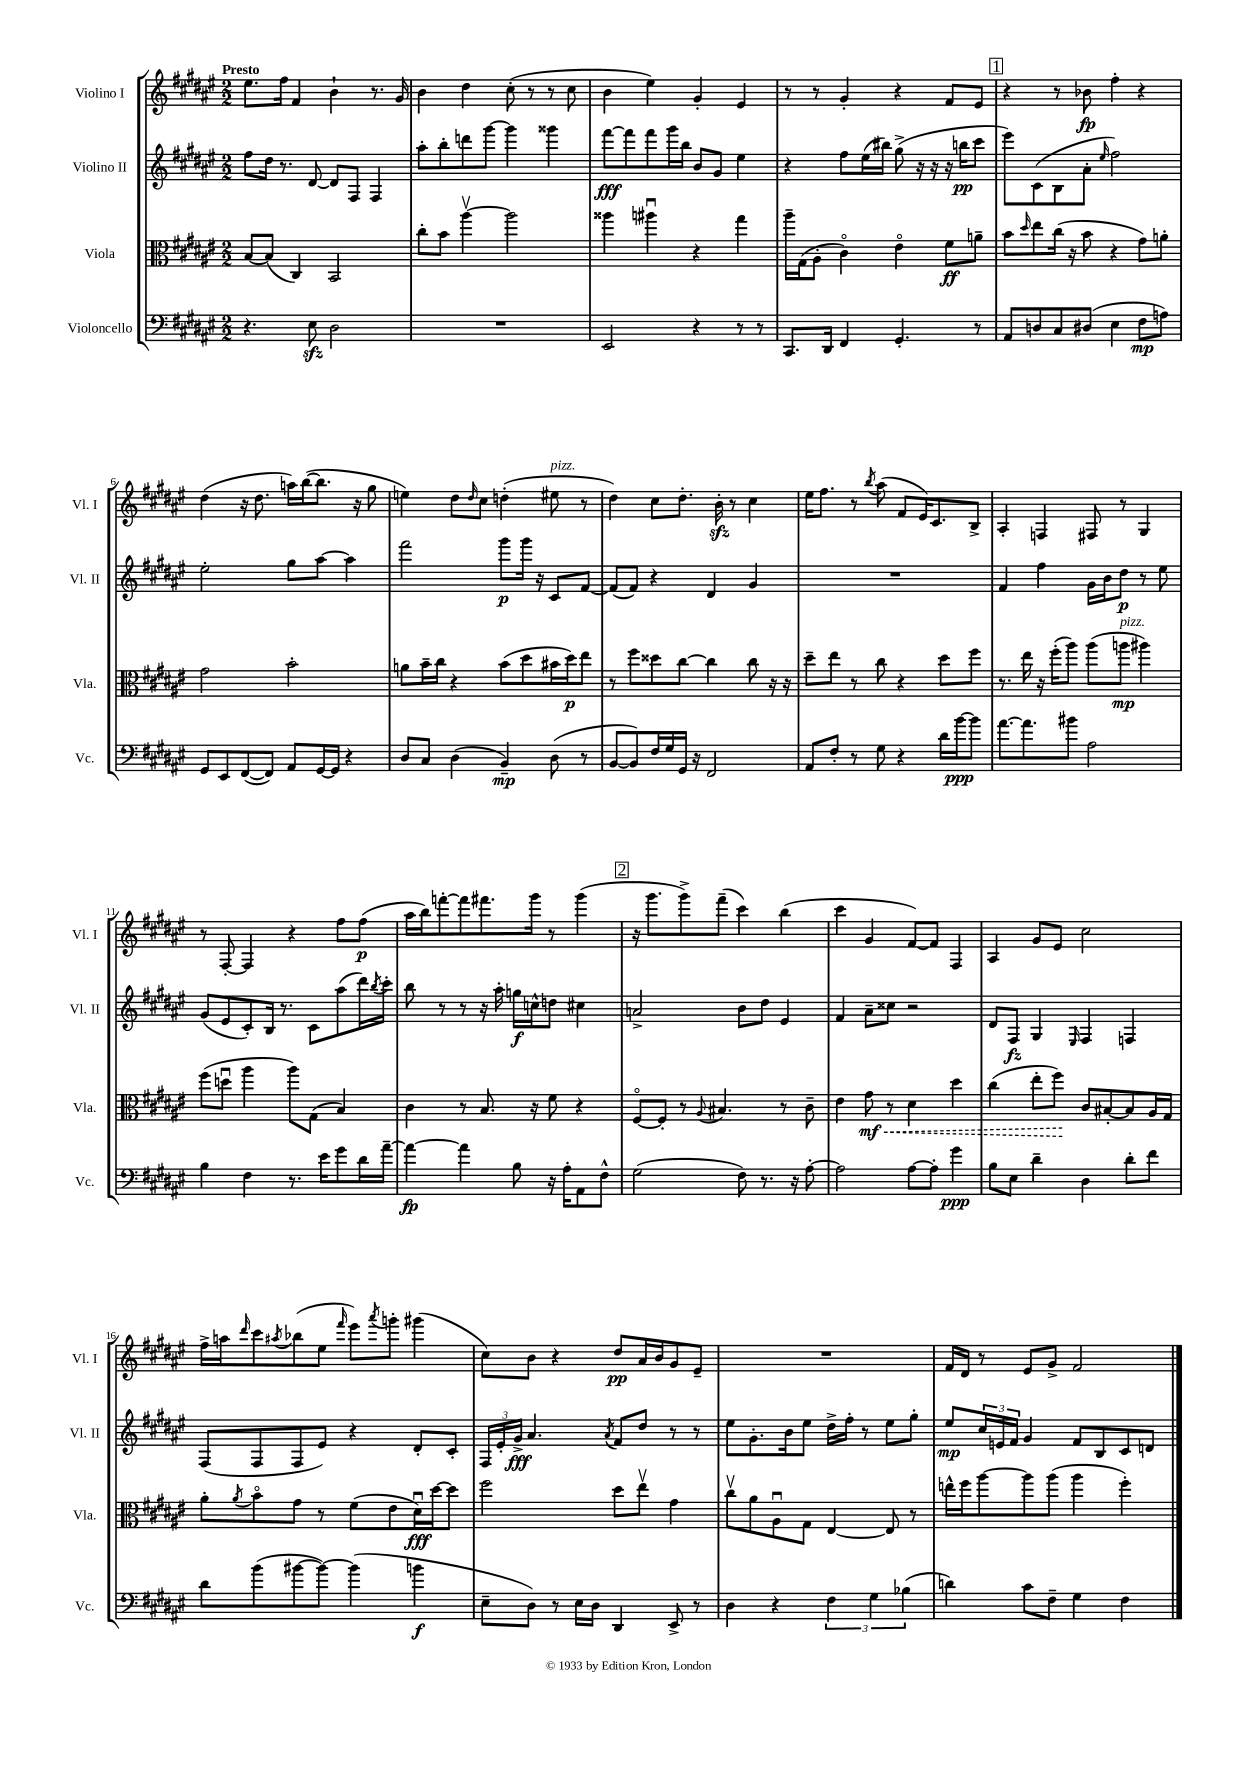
<<
\new StaffGroup <<
\new Staff = "s0" \with { instrumentName = "Violino I" shortInstrumentName = "Vl. I" } {
    \clef treble \key fis \major \numericTimeSignature \time 2/2 \tempo "Presto"
    eis''8. fis''16 fis'4 b'4-! r8. gis'16 |
    b'4 dis''4 cis''8-.( r8 r8 cis''8 |
    b'4 eis''4) gis'4-. eis'4 |
    r8 r8 gis'4-. r4 fis'8 eis'8 |
    \mark \markup { \box "1" } r4 r8 bes'8\fp fis''4-. r4 |
    dis''4( r16 dis''8. a''16) b''16~( b''8. r16 gis''8 |
    e''4) dis''8 \grace { dis''16 } cis''8 d''4-.( eis''8^\markup { \italic "pizz." } r8 |
    dis''4) cis''8 dis''8.-. b'16-.\sfz r8 cis''4 |
    eis''16 fis''8. r8 \acciaccatura { b''8 } ais''8( fis'8 eis'16) cis'8. b8-> |
    ais4-. f4 fis8 r8 gis4 |
    r8 fis8~-. fis4 r4 fis''8 fis''8\p( |
    ais''16 b''16) f'''8~-. f'''8 fis'''8. gis'''16 r8 gis'''4( |
    \mark \markup { \box "2" } r16 gis'''8. gis'''8->) fis'''8--( cis'''4) b''4( |
    cis'''4 gis'4 fis'8~) fis'8 fis4 |
    ais4 gis'8 eis'8 cis''2 |
    fis''16-> a''16 \grace { dis'''16 } cis'''8 \acciaccatura { ais''8 } bes''8( eis''8 \grace { fis'''16 } eis'''8) \acciaccatura { ais'''8 } g'''8-. gis'''4( |
    cis''8) b'8 r4 dis''8\pp ais'16 b'16 gis'8 eis'8-- |
    R1 |
    fis'16 dis'16 r8 eis'8 gis'8-> fis'2 \bar "|." |
}
\new Staff = "s1" \with { instrumentName = "Violino II" shortInstrumentName = "Vl. II" } {
    \clef treble \key fis \major \numericTimeSignature \time 2/2
    fis''8 dis''16 r8. dis'8~ dis'8 fis8 fis4 |
    ais''8-. b''8-. d'''8 gis'''8~ gis'''4 gisis'''4 |
    fis'''8~\fff fis'''8 fis'''8 gis'''16 b''16 b'8 gis'8 eis''4 |
    r4 fis''8 eis''16( bis''16) gis''8->( r16 r16 r16 b''16\pp cis'''8 |
    \mark \markup { \box "1" } eis'''8) cis'8( b8 ais'8-. \grace { eis''16 } fis''2) |
    eis''2-. gis''8 ais''8~ ais''4 |
    fis'''2 gis'''8\p gis'''16 r16 cis'8 fis'8~ |
    fis'8( fis'8) r4 dis'4 gis'4 |
    R1 |
    fis'4 fis''4 gis'16 b'16 dis''8\p r8 eis''8 |
    gis'8( eis'8 cis'8-.) b16 r8. cis'8 ais''8( dis'''16) \acciaccatura { b''8 } cis'''16-. |
    b''8 r8 r8 r16 ais''16-. g''16\f c''16-^ d''8 cis''4 |
    \mark \markup { \box "2" } a'2-> b'8 dis''8 eis'4 |
    fis'4 ais'8-- cisis''8 r2 |
    dis'8 fis8\fz gis4 \grace { eis16 } fis4 f4 |
    fis8( fis8 fis8 eis'8) r4 dis'8-. cis'8-. |
    \tuplet 3/2 { fis16 eis'16-. gis'16->\fff } ais'4. \acciaccatura { ais'8 } fis'8 dis''8 r8 r8 |
    eis''8 gis'8.-. b'16 eis''8 dis''16-> fis''16-. r8 eis''8 gis''8-. |
    eis''8\mp \tuplet 3/2 { cis''16 e'16 fis'16 } gis'4 fis'8 b8 cis'8 d'8 \bar "|." |
}
\new Staff = "s2" \with { instrumentName = "Viola" shortInstrumentName = "Vla." } {
    \clef alto \key fis \major \numericTimeSignature \time 2/2
    b8~ b8( cis4) b,2 |
    cis''8-. b'8 ais''4~\upbow ais''2 |
    aisis''4 ais''4\downbow r4 gis''4 |
    ais''16-- gis16( ais8-. cis'4\flageolet) eis'4\flageolet fis'8\ff a'8-- |
    \mark \markup { \box "1" } b'8 \grace { dis''16 } eis''8 cis''16( r16 b'8 r4 gis'8) a'8-. |
    gis'2 b'2-. |
    a'8 b'16-- cis''16 r4 b'8( dis''8 bis'16 dis''16\p) eis''8 |
    r8 fis''8 disis''8 cis''8~ cis''4 cis''8 r16 r16 |
    dis''8-- eis''8 r8 cis''8 r4 dis''8 fis''8 |
    r8. eis''16 r16 fis''16-.( ais''8) ais''8( a''8\mp^\markup { \italic "pizz." } ais''4) |
    fis''8( d''8\downbow ais''4 ais''8) gis8( b4) |
    cis'4 r8 b8. r16 fis'8 r4 |
    \mark \markup { \box "2" } fis8~\flageolet fis8-. r8 \appoggiatura { ais8 } bis4. r8 cis'8-- |
    eis'4 \once \override Hairpin.style = #'dashed-line gis'8\mf\< r8 dis'4 dis''4 |
    cis''4( eis''8-. fis''8\!) cis'8 bis8~-. bis8 ais16 gis16 |
    ais'8-. \acciaccatura { ais'8 } b'8\flageolet gis'8 r8 fis'8( eis'8 dis'16\downbow\fff) dis''16~ dis''8 |
    fis''2 dis''8 eis''8\upbow gis'4 |
    cis''8\upbow ais'8 ais8\downbow gis8 eis4~ eis8 r8 |
    e''16-^ fis''16 ais''8~ ais''8 ais''8( ais''4 fis''4-.) \bar "|." |
}
\new Staff = "s3" \with { instrumentName = "Violoncello" shortInstrumentName = "Vc." } {
    \clef bass \key fis \major \numericTimeSignature \time 2/2
    r4. eis8\sfz dis2 |
    R1 |
    eis,2 r4 r8 r8 |
    cis,8. dis,16 fis,4 gis,4.-. r8 |
    \mark \markup { \box "1" } ais,8 d8 cis8 dis8( eis4 fis8\mp a8) |
    gis,8 eis,8 fis,8~( fis,8) ais,8 gis,16~ gis,16 r4 |
    dis8 cis8 dis4( b,4--\mp) dis8( r8 |
    b,8~ b,8) fis16 gis16 gis,16 r16 fis,2 |
    ais,8 fis8-. r8 gis8 r4 dis'16 b'16~\ppp b'8 |
    ais'8.~ ais'8. bis'8 ais2 |
    b4 fis4 r8. eis'16 gis'8 dis'16 ais'16~-- |
    ais'4~\fp ais'4 b8 r16 ais16-. ais,8 fis8-^ |
    \mark \markup { \box "2" } gis2( fis8) r8. r16 ais8~-. |
    ais2 ais8~ ais8-. gis'4\ppp |
    b8 eis8 dis'4-- dis4 dis'8-. fis'8 |
    dis'8 b'8( bis'8~ bis'8~) bis'4( b'4\f |
    eis8-- dis8) r8 eis16 dis16 dis,4 eis,8-> r8 |
    dis4 r4 \tuplet 3/2 { fis4 gis4 bes4( } |
    d'4) cis'8 fis8-- gis4 fis4 \bar "|." |
}
>>
>>
